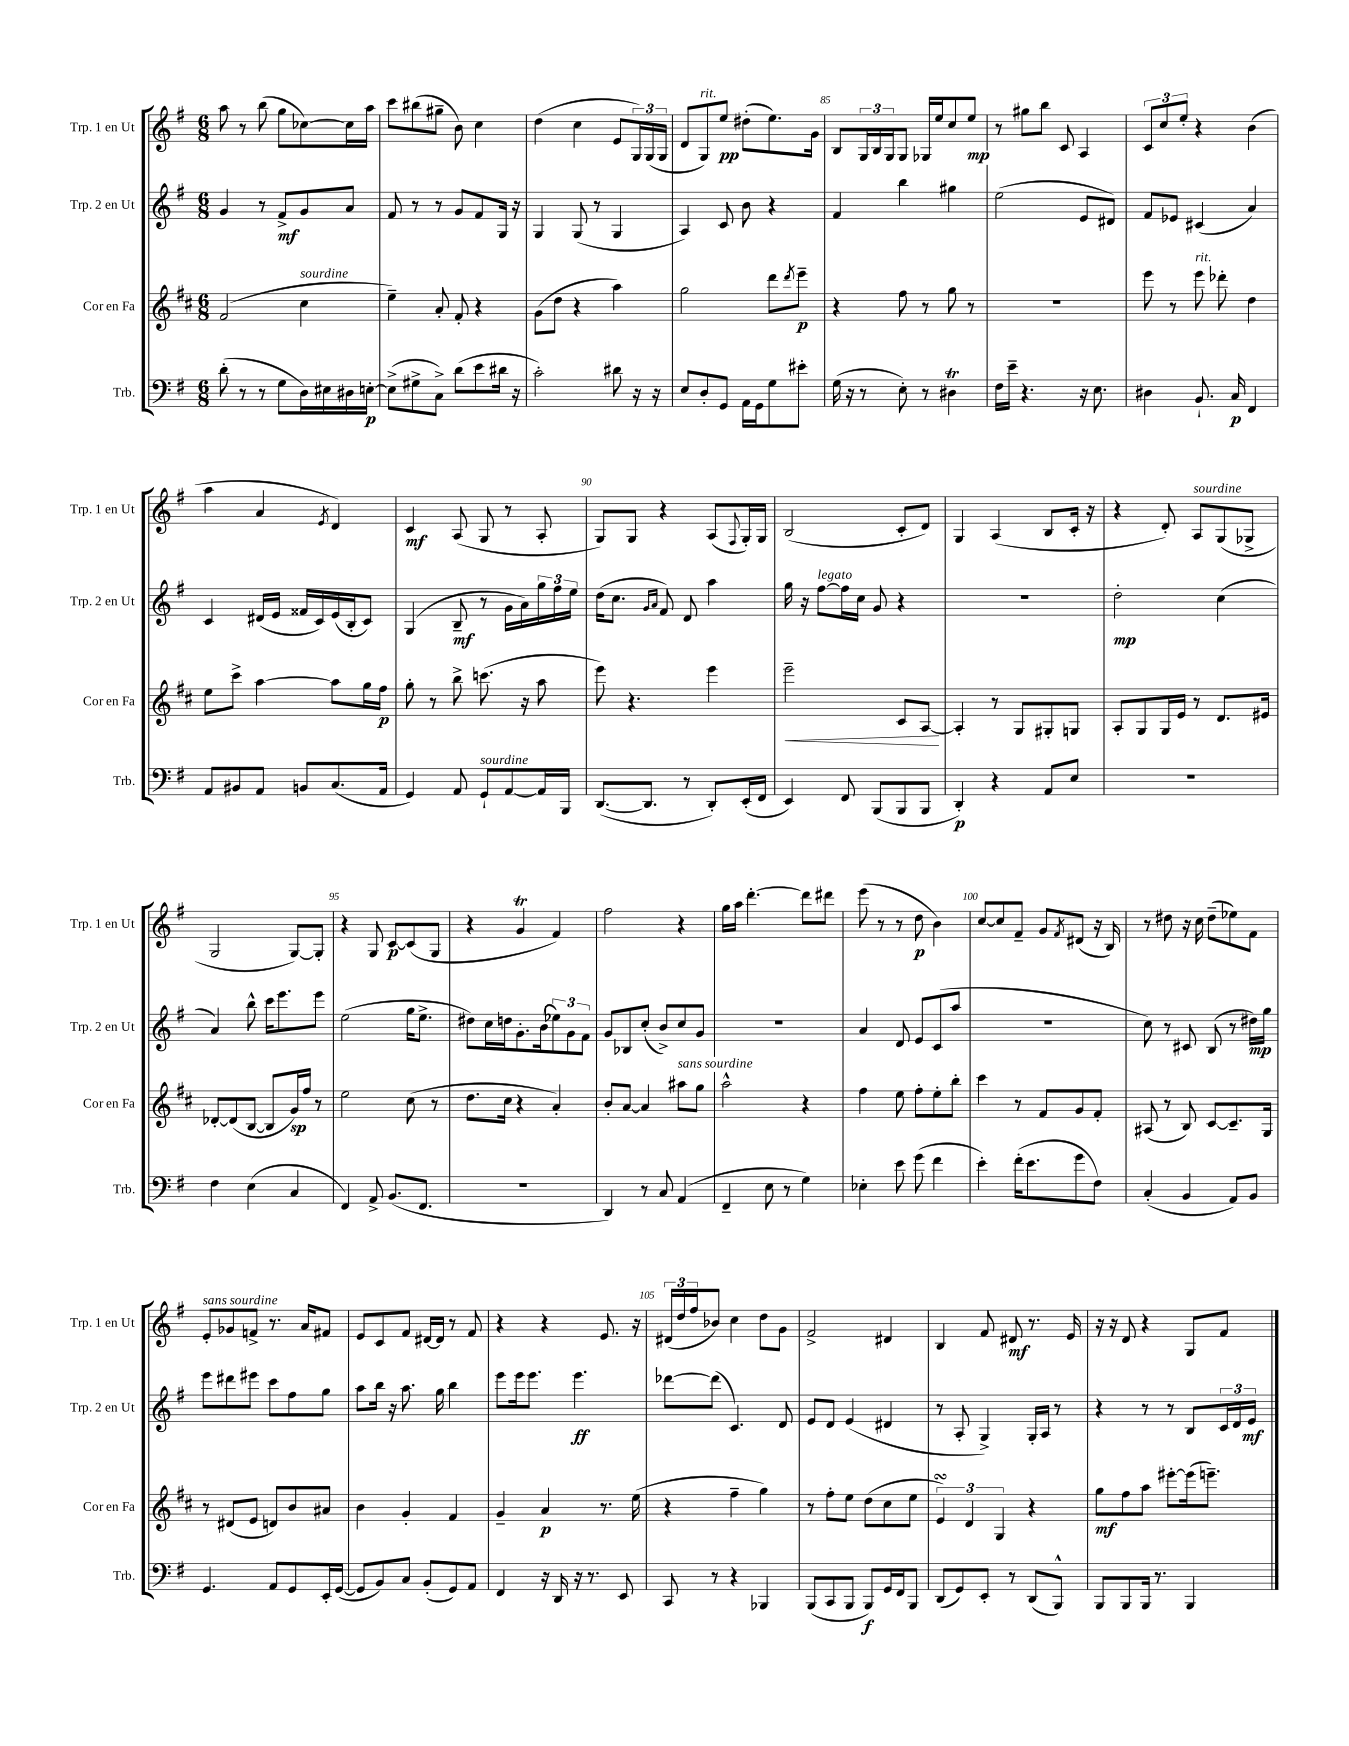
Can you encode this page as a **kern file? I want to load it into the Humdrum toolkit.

**kern	**dynam	**kern	**dynam	**kern	**dynam	**kern	**dynam
*part4	*part4	*part3	*part3	*part2	*part2	*part1	*part1
*staff4	*staff4	*staff3	*staff3	*staff2	*staff2	*staff1	*staff1
*I"Trb.	*	*I"Cor en Fa	*	*I"Trp. 2 en Ut	*	*I"Trp. 1 en Ut	*
*I'Trb.	*	*I'Cor en Fa	*	*I'Trp. 2 en Ut	*	*I'Trp. 1 en Ut	*
*clefF4	*	*clefG2	*	*clefG2	*	*clefG2	*
*k[f#]	*	*k[f#c#]	*	*k[f#]	*	*k[f#]	*
*M6/8	*	*M6/8	*	*M6/8	*	*M6/8	*
=81	=81	=81	=81	=81	=81	=81	=81
(8d'\	.	(2f#/	.	4g/	.	8aa\	.
8r	.	.	.	.	.	8r	.
8r	.	.	.	8r	.	(8bb\	.
8G\L	.	.	.	8f#^/L	mf	8gg\L	.
!	!	!LO:TX:a:i:t=sourdine	!	!	!	!	!
16D\L)	.	4cc#\	.	8g/	.	[8cc-X\)	.
16E#X\	.	.	.	.	.	.	.
16D#X\	.	.	.	8a/J	.	16cc-\L]	.
[16En'\JJ	p	.	.	.	.	16aa\JJ	.
=82	=82	=82	=82	=82	=82	=82	=82
(8E^\L]	.	4ee~\)	.	8f#/	.	8ccc\L	.
8G#X^\	.	.	.	8r	.	(8bb#X\	.
8C^\J)	.	8a'/	.	8r	.	8gg#X~\J	.
(8d\L	.	8f#'/	.	8g/L	.	8b\)	.
8e\	.	4r	.	8f#/	.	4cc\	.
16d#X\Jk	.	.	.	16G/Jk	.	.	.
16r	.	.	.	16r	.	.	.
=83	=83	=83	=83	=83	=83	=83	=83
2c'\)	.	(8g\L	.	4G/	.	(4dd\	.
.	.	8dd\J	.	.	.	.	.
.	.	4r	.	(8G/	.	4cc\	.
.	.	.	.	8r	.	.	.
8d#X\	.	4aa\)	.	4G/	.	8e/L	.
16r	.	.	.	.	.	24G/L)	.
.	.	.	.	.	.	(24G/	.
16r	.	.	.	.	.	.	.
.	.	.	.	.	.	24G/JJ	.
=84	=84	=84	=84	=84	=84	=84	=84
8E/L	.	2gg\	.	4A/)	.	8d/L	.
!	!	!	!	!	!	!LO:TX:a:i:t=rit.	!
8D'/	.	.	.	.	.	8G/)	.
8GG/J	.	.	.	8c/	.	8ee/J	pp
16AA\LL	.	.	.	8b\	.	(8dd#X'\L	.
16GG\J	.	.	.	.	.	.	.
8G\	.	8ddd\L	.	4r	.	8.ee\)	.
.	.	8qddd/	.	.	.	.	.
8e#X'\J	.	8eee~\J	p	.	.	.	.
.	.	.	.	.	.	16g\Jk	.
=85	=85	=85	=85	=85	=85	=85	=85
(16G\	.	4r	.	4f#/	.	8B/L	.
16r	.	.	.	.	.	.	.
8r	.	.	.	.	.	24G/L	.
.	.	.	.	.	.	24B/	.
.	.	.	.	.	.	24G/J	.
8E'\)	.	8ff#\	.	4bb\	.	8G/J	.
8r	.	8r	.	.	.	16G-X/LL	.
.	.	.	.	.	.	16ee/J	.
4D#Xt\	.	8gg\	.	4gg#X\	.	8cc/	.
.	.	8r	.	.	.	8ee/J	mp
=86	=86	=86	=86	=86	=86	=86	=86
16F#\LL	.	2.r	.	(2ee\	.	8r	.
16e~\JJ	.	.	.	.	.	.	.
4.r	.	.	.	.	.	8gg#X\L	.
.	.	.	.	.	.	8bb\J	.
.	.	.	.	.	.	8c/	.
16r	.	.	.	8e/L	.	4A/	.
8.E\	.	.	.	.	.	.	.
.	.	.	.	8d#X/J)	.	.	.
=87	=87	=87	=87	=87	=87	=87	=87
4D#X\	.	8eee\	.	8f#/L	.	12c/L	.
.	.	.	.	.	.	12cc/	.
.	.	8r	.	8e-X/J	.	.	.
.	.	.	.	.	.	12ee'/J	.
!	!	!LO:TX:a:i:t=rit.	!	!	!	!	!
8.BB`/	.	8eee\	.	(4c#X/	.	4r	.
.	.	8ddd-X'\	.	.	.	.	.
16C/	p	.	.	.	.	.	.
4FF#/	.	4dd\	.	4a/)	.	(4b\	.
!!LO:LB:g=z
=88	=88	=88	=88	=88	=88	=88	=88
8AA/L	.	8ee\L	.	4c/	.	4aa\	.
8BB#X/	.	8ccc#^\J	.	.	.	.	.
8AA/J	.	[4aa\	.	(16d#X/LL	.	4a/	.
.	.	.	.	16e/JJ	.	.	.
8BBn/L	.	.	.	16f##X/LL	.	.	.
.	.	.	.	16c/)	.	.	.
.	.	.	.	.	.	8qe/	.
(8.C/	.	8aa\L]	.	(16e/	.	4d/)	.
.	.	.	.	16B'/J	.	.	.
.	.	16gg\L	.	8c/J)	.	.	.
16AA/Jk	.	16ff#\JJ	p	.	.	.	.
=89	=89	=89	=89	=89	=89	=89	=89
4GG/)	.	8gg'\	.	(4G/	.	4c/	mf
.	.	8r	.	.	.	.	.
8AA/	.	8bb^\	.	8B~/	mf	(8A/	.
!LO:TX:a:i:t=sourdine	!	!	!	!	!	!	!
8GG`/L	.	(8.cccn\	.	8r	.	8G/	.
[8AA/	.	.	.	16g\LL	.	8r	.
.	.	16r	.	16a\)	.	.	.
16AA/L]	.	8aa\	.	24gg\	.	8A'/	.
.	.	.	.	24ff#\	.	.	.
16BBB/JJ	.	.	.	.	.	.	.
.	.	.	.	24ee\JJ	.	.	.
=90	=90	=90	=90	=90	=90	=90	=90
([8.DD/L	.	8eee\)	.	(16dd\KL	.	8G/L)	.
.	.	.	.	8.cc\J	.	.	.
.	.	4.r	.	.	.	8G/J	.
8.DD/J]	.	.	.	.	.	.	.
.	.	.	.	16qqg/LL	.	.	.
.	.	.	.	16qqa/JJ	.	.	.
.	.	.	.	8f#/)	.	4r	.
8r	.	.	.	8d/	.	.	.
8DD'/L)	.	4eee\	.	4aa\	.	(8A/L	.
.	.	.	.	.	.	8qqF#/	.
(16EE'/L	.	.	.	.	.	16G'/L)	.
16FF#/JJ	.	.	.	.	.	16G/JJ	.
=91	=91	=91	=91	=91	=91	=91	=91
!	!	!	!LO:HP:b	!	!	!	!
4EE/)	.	2eee~\	<	16gg\	.	(2B/	.
.	.	.	.	16r	.	.	.
!	!	!	!	!LO:TX:a:i:t=legato	!	!	!
.	.	.	.	[8ff#\L	.	.	.
8FF#/	.	.	.	16ff#\L]	.	.	.
.	.	.	.	16cc\JJ	.	.	.
(8BBB/L	.	.	.	8g/	.	.	.
8BBB/	.	8c#/L	.	4r	.	8c'/L	.
8BBB/J	.	[8A/J	.	.	.	8d/J)	.
.	.	.	[	.	.	.	.
=92	=92	=92	=92	=92	=92	=92	=92
4DD'/)	p	4A'/]	.	2.r	.	4G/	.
4r	.	8r	.	.	.	(4A/	.
.	.	8G/L	.	.	.	.	.
8AA/L	.	8G#X'/	.	.	.	8B/L	.
8E/J	.	8Gn/J	.	.	.	16c'/Jk	.
.	.	.	.	.	.	16r	.
=93	=93	=93	=93	=93	=93	=93	=93
2.r	.	8A'/L	.	2dd'\	mp	4r	.
.	.	8G/	.	.	.	.	.
.	.	16G/L	.	.	.	8d'/)	.
.	.	16e/JJ	.	.	.	.	.
!	!	!	!	!	!	!LO:TX:a:i:t=sourdine	!
.	.	8r	.	.	.	8A/L	.
.	.	8.d/L	.	(4cc\	.	(8G/	.
.	.	.	.	.	.	8G-X^/J	.
.	.	16e#X/Jk	.	.	.	.	.
!!LO:LB:g=z
=94	=94	=94	=94	=94	=94	=94	=94
4F#\	.	[8d-X'/L	.	4a/)	.	2G/	.
.	.	(8d-/]	.	.	.	.	.
(4E\	.	[8B/J	.	8bb^^\	.	.	.
.	.	8B/L]	.	16ccc\KL	.	.	.
.	.	.	.	8.eee\	.	.	.
4C/	.	16g/L)	sp	.	.	[8G/L)	.
.	.	16ff#/JJ	.	.	.	.	.
.	.	8r	.	8eee\J	.	8G'/J]	.
=95	=95	=95	=95	=95	=95	=95	=95
4FF#/)	.	2ee\	.	(2ee\	.	4r	.
8AA^/	.	.	.	.	.	8G/	.
(8.BB/L	.	.	.	.	.	[8c/L	p
.	.	(8cc#\	.	16gg\KL	.	(8c/]	.
8.FF#/J	.	.	.	8.ee^\J	.	.	.
.	.	8r	.	.	.	8G/J	.
=96	=96	=96	=96	=96	=96	=96	=96
2.r	.	8.dd\L	.	8dd#X\L)	.	4r	.
.	.	.	.	16cc\L	.	.	.
.	.	16cc#\Jk	.	16ddn\J	.	.	.
.	.	4r	.	8.g'\	.	4gT/	.
.	.	.	.	(16b\k	.	.	.
.	.	4a'/)	.	12ee-X\)	.	4f#/)	.
.	.	.	.	12g\	.	.	.
.	.	.	.	12f#\J	.	.	.
=97	=97	=97	=97	=97	=97	=97	=97
4DD/)	.	8b'/L	.	8g/L	.	2ff#\	.
.	.	[8a/J	.	8B-X/	.	.	.
8r	.	4a/]	.	(8cc'/J	.	.	.
8C/	.	.	.	8b^/L)	.	.	.
!	!	!LO:TX:a:i:t=sans sourdine	!	!	!	!	!
(4AA/	.	8aa#X\L	.	8cc/	.	4r	.
.	.	8gg\J	.	8g/J	.	.	.
=98	=98	=98	=98	=98	=98	=98	=98
4FF#~/	.	2aa^^\	.	2.r	.	16gg\LL	.
.	.	.	.	.	.	16aa\JJ	.
.	.	.	.	.	.	[4.ddd'\	.
8E\	.	.	.	.	.	.	.
8r	.	.	.	.	.	.	.
4G\)	.	4r	.	.	.	8ddd\L]	.
.	.	.	.	.	.	8ddd#X\J	.
=99	=99	=99	=99	=99	=99	=99	=99
4E-X'\	.	4ff#\	.	4a/	.	(8eee\	.
.	.	.	.	.	.	8r	.
8e\	.	8ee\	.	8d/	.	8r	.
(8g\	.	8ff#'\L	.	8e/L	.	8dd\	p
4f#\	.	8ee'\	.	(8c/	.	4b\)	.
.	.	8bb'\J	.	8aa/J	.	.	.
=100	=100	=100	=100	=100	=100	=100	=100
4e'\)	.	4ccc#\	.	2.r	.	[8cc/L	.
.	.	.	.	.	.	8cc/]	.
(16f#'\KL	.	8r	.	.	.	8f#~/J	.
8.e\	.	.	.	.	.	.	.
.	.	8f#/L	.	.	.	8g/L	.
.	.	.	.	.	.	8qf#/	.
8g\	.	8g/	.	.	.	(8d#X/J	.
8F#\J)	.	8f#'/J	.	.	.	16r	.
.	.	.	.	.	.	16B/)	.
=101	=101	=101	=101	=101	=101	=101	=101
(4C'/	.	(8A#X/	.	8cc\)	.	8r	.
.	.	8r	.	8r	.	8dd#X\	.
4BB/	.	8B/)	.	8c#X/	.	16r	.
.	.	.	.	.	.	16cc\	.
.	.	[8c#/L	.	(8B/	.	(8dd#~\L	.
8AA/L)	.	8.c#~/]	.	8r	.	8ee-X\)	.
8BB/J	.	.	.	16dd#X\LL)	mp	8f#\J	.
.	.	16G/Jk	.	16gg\JJ	.	.	.
!!LO:LB:g=z
=102	=102	=102	=102	=102	=102	=102	=102
!	!	!	!	!	!	!LO:TX:a:i:t=sans sourdine	!
4.GG/	.	8r	.	8eee\L	.	8e'/L	.
.	.	(8d#X/L	.	8ddd#X\	.	8g-X/	.
.	.	8e/J	.	8eee#X\J	.	8fn^/J	.
8AA/L	.	8dn/L)	.	8ccc\L	.	8.r	.
8GG/	.	8b/	.	8ff#\	.	.	.
.	.	.	.	.	.	16a/KL	.
16EE'/L	.	8a#X/J	.	8gg\J	.	8f#X/J	.
([16GG/JJ	.	.	.	.	.	.	.
=103	=103	=103	=103	=103	=103	=103	=103
8GG/L]	.	4b\	.	8aa\L	.	8e/L	.
8BB/)	.	.	.	16bb\Jk	.	8c/	.
.	.	.	.	16r	.	.	.
8C/J	.	4g'/	.	8.aa\	.	8f#/J	.
(8BB'/L	.	.	.	.	.	[16d#X/LL	.
.	.	.	.	16gg\	.	16d#/JJ]	.
8GG/)	.	4f#/	.	4bb\	.	8r	.
8AA/J	.	.	.	.	.	8f#/	.
=104	=104	=104	=104	=104	=104	=104	=104
4FF#/	.	4g~/	.	8eee\L	.	4r	.
.	.	.	.	16eee\k	.	.	.
.	.	.	.	8.eee\J	.	.	.
16r	.	4a/	p	.	.	4r	.
16DD/	.	.	.	.	.	.	.
16r	.	.	.	4.eee\	ff	.	.
8.r	.	.	.	.	.	.	.
.	.	8.r	.	.	.	8.e/	.
8EE/	.	.	.	.	.	.	.
.	.	(16ee\	.	.	.	16r	.
=105	=105	=105	=105	=105	=105	=105	=105
8CC/	.	4r	.	[8ddd-X\L	.	(24d#X/LL	.
.	.	.	.	.	.	24dd/	.
.	.	.	.	.	.	24ff#/J	.
8r	.	.	.	(8ddd-\J]	.	8b-X/J)	.
4r	.	4ff#~\	.	4.c/)	.	4cc\	.
4BBB-X/	.	4gg\)	.	.	.	8dd\L	.
.	.	.	.	8d/	.	8g\J	.
=106	=106	=106	=106	=106	=106	=106	=106
(8BBB/L	.	8r	.	8e/L	.	2f#^/	.
8CC/	.	8ff#'\L	.	8d/J	.	.	.
8BBB/J	.	8ee\J	.	(4e/	.	.	.
8BBB/L)	f	(8dd\L	.	.	.	.	.
16GG/L	.	8cc#\	.	4d#X/	.	4d#X/	.
16FF#/J	.	.	.	.	.	.	.
8BBB/J	.	8ee\J	.	.	.	.	.
=107	=107	=107	=107	=107	=107	=107	=107
(8DD/L	.	6esSSS/)	.	8r	.	4B/	.
8GG/)	.	.	.	8A'/	.	.	.
.	.	6d/	.	.	.	.	.
8EE'/J	.	.	.	4G^/)	.	8f#/	.
.	.	6G/	.	.	.	.	.
8r	.	.	.	.	.	8d#X/	mf
(8DD/L	.	4r	.	16G'/LL	.	8.r	.
.	.	.	.	16A/JJ	.	.	.
8BBB^^/J)	.	.	.	8r	.	.	.
.	.	.	.	.	.	16e/	.
=108	=108	=108	=108	=108	=108	=108	=108
8BBB/L	.	8gg\L	mf	4r	.	16r	.
.	.	.	.	.	.	16r	.
8BBB/	.	8ff#\	.	.	.	8d/	.
16BBB/Jk	.	8aa\J	.	8r	.	4r	.
8.r	.	.	.	.	.	.	.
.	.	[8eee#X'\L	.	8r	.	.	.
4BBB/	.	(16eee#\k]	.	8B/L	.	8G/L	.
.	.	8.eeen~\J)	.	.	.	.	.
.	.	.	.	24c/L	.	8f#/J	.
.	.	.	.	24d/	.	.	.
.	.	.	.	24e/JJ	mf	.	.
==	==	==	==	==	==	==	==
*-	*-	*-	*-	*-	*-	*-	*-
